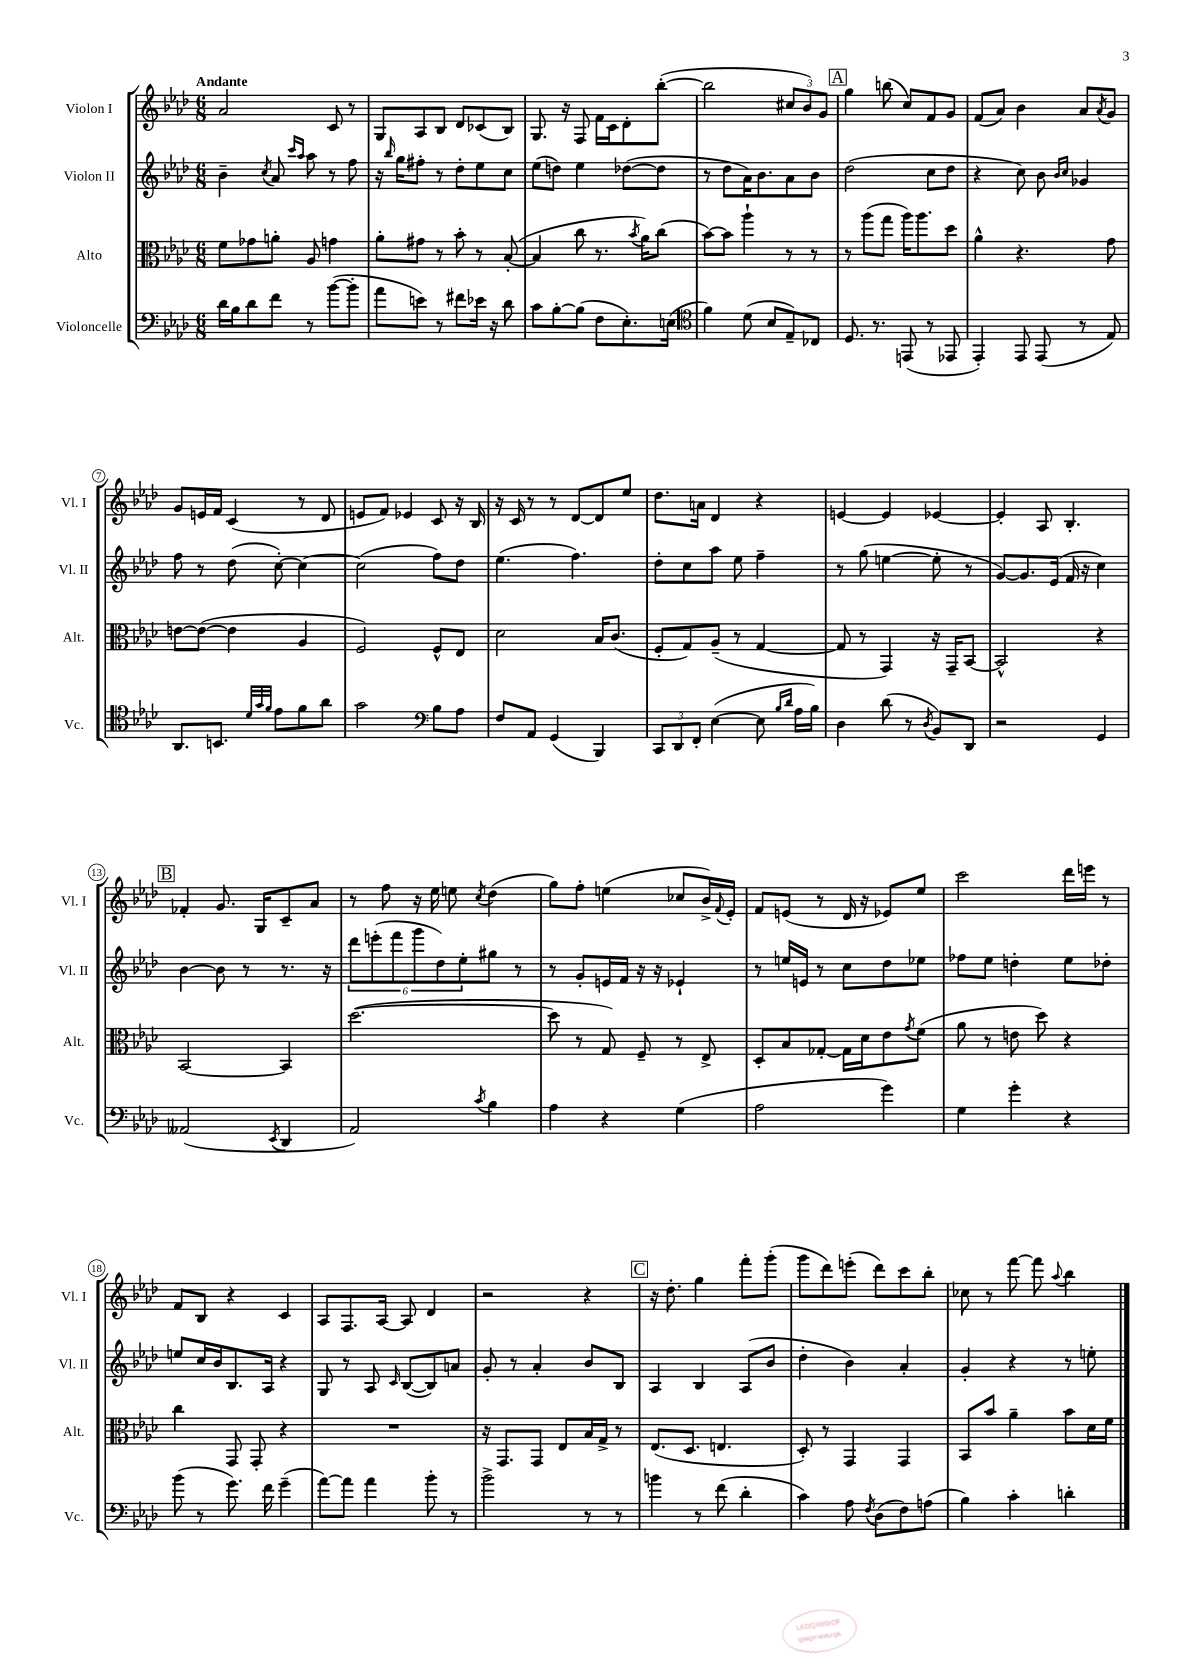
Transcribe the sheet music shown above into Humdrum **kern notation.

**kern	**kern	**kern	**kern
*part4	*part3	*part2	*part1
*staff4	*staff3	*staff2	*staff1
*I"Violoncelle	*I"Alto	*I"Violon II	*I"Violon I
*I'Vc.	*I'Alt.	*I'Vl. II	*I'Vl. I
*clefF4	*clefC3	*clefG2	*clefG2
*k[b-e-a-d-]	*k[b-e-a-d-]	*k[b-e-a-d-]	*k[b-e-a-d-]
*M6/8	*M6/8	*M6/8	*M6/8
=1	=1	=1	=1
!	!	!	!LO:TX:a:B:t=Andante
16d-\LL	8f\L	4b-~\	2a-/
16B-\J	.	.	.
8d-\	8g-X\	.	.
.	.	8qcc/	.
8f\J	8an'\J	8a-/	.
.	.	16qqccc/LL	.
.	.	16qqaa-/JJ	.
8r	8A-/	8aa-\	.
([8b-\L	4gn\	8r	8c/
8b-'\J]	.	8ff\	8r
=2	=2	=2	=2
8a-\L	8a-'\L	16r	8G/L
.	.	16qqbb-/	.
.	.	16gg\KL	.
8en\J)	8g#X\J	8ff#X'\J	8A-/
8r	8r	8r	8B-/J
8f#X\L	8b-'\	8dd-'\L	8d-/L
16e-X\Jk	8r	8ee-\	(8c-X/
16r	.	.	.
8d-\	([8B-'/	8cc\J	8B-/J)
=3	=3	=3	=3
8c\L	4B-/]	(8ee-\L	8.G/
[8B-'\	.	8ddn\J)	.
.	.	.	16r
(8B-\J]	8cc\	4ee-\	8F/
8F\L	8.r	.	16f\LL
.	.	.	16c\J
8.E-'\)	.	([8dd-X\L	8d-'\
.	8qb-/	.	.
.	16a-\KL)	.	.
.	(8cc\J	8dd-\J]	([8bb-'\J
(16En\Jk	.	.	.
=4	=4	=4	=4
*clefC4	*	*	*
4f\)	[8b-\L)	8r	2bb-\]
.	8b-\J]	8dd-\L	.
(8d-\	4aa-`\	16a-\K)	.
.	.	8.b-\	.
8B-/L	.	.	.
8E-~/)	8r	8a-\	12cc#X/L
.	.	.	12b-/)
8C-X/J	8r	8b-\J	.
.	.	.	12g/J
!!LO:REH:place=s1:t=A
=5	=5	=5	=5
8.D-/	8r	(2dd-\	4gg\
.	(8aa-\L	.	.
8.r	.	.	.
.	8gg\J	.	(8bbn\
(8EEn/	16aa-\KL)	.	8cc/L)
.	8.aa-\	.	.
8r	.	8cc\L	8f/
8EE-X/	8dd-\J	8dd-\J	8g/J
=6	=6	=6	=6
4EE-'/)	4a-^^\	4r	(8f/L
.	.	.	8a-/J)
8EE-/	4.r	8cc\)	4b-\
(8EE-/	.	8b-\	.
.	.	16qqb-/LL	.
.	.	16qqcc/JJ	.
8r	.	4g-X/	8a-/L
.	.	.	8qa-/
8E-/)	8g\	.	8g/J
!!LO:LB:g=z
=7	=7	=7	=7
8.AA-/L	[8en\L	8ff\	8g/L
.	(8e\J_	8r	16en/L
8.BBn/J	.	.	16f/JJ
.	4e\]	(8dd-\	(4c/
32qqd-/LLL	.	.	.
32qqg/	.	.	.
32qqf/JJJ	.	.	.
8e-\L	.	[8cc'\)	.
8f\	4A-/	4cc\_	8r
8a-\J	.	.	8d-/
=8	=8	=8	=8
2g\	2F/)	(2cc\]	8en/L
.	.	.	8f/J)
.	.	.	4e-X/
*clefF4	*	*	*
8B-\L	8F^^/L	8ff\L)	8c/
8A-\J	8E-/J	8dd-\J	16r
.	.	.	16B-/
=9	=9	=9	=9
8F/L	2d-\	(4.ee-\	16r
.	.	.	16c/
8AA-/J	.	.	8r
(4GG/	.	.	8r
.	.	4.ff\)	[8d-/L
4BBB-/)	16B-/KL	.	8d-/]
.	(8.c/J	.	.
.	.	.	8ee-/J
=10	=10	=10	=10
12CC/L	8F'/L	8dd-'\L	8.dd-\L
12DD-/	.	.	.
.	8G/)	8cc\	.
12FF'/J	.	.	.
.	.	.	16an\Jk
([4E-\	(8A-~/J	8aa-\J	4d-/
.	8r	8ee-\	.
8E-\]	[4G/	4ff~\	4r
16qqB-/LL	.	.	.
16qqd-/JJ	.	.	.
16A-\LL	.	.	.
16B-\JJ)	.	.	.
=11	=11	=11	=11
4D-\	8G/]	8r	[4en/
.	8r	(8gg\	.
(8d-\	4GG/)	[4een\	4e/]
8r	.	.	.
8qD-/	.	.	.
8BB-/L)	16r	8ee'\]	[4e-X/
.	16GG~/KL	.	.
8DD-/J	[8BB-/J	8r	.
=12	=12	=12	=12
2r	2BB-^^/]	[8g/L)	4e-'/]
.	.	8.g/]	.
.	.	.	8A-/
.	.	(16e-/Jk	.
.	.	16f/	4.B-'/
.	.	16r	.
4GG/	4r	4cc\)	.
!!LO:LB:g=z
!!LO:REH:place=s1:t=B
=13	=13	=13	=13
(2AA--X/	[2BB-/	[4b-\	4f-X'/
.	.	8b-\]	8.g/
.	.	8r	.
.	.	.	16G/KL
8qEE-/	.	.	.
4DD-/	4BB-/]	8.r	8c~/
.	.	.	8a-/J
.	.	16r	.
=14	=14	=14	=14
2AA-/)	([2.dd-\	12ddd-\L	8r
.	.	(12eeen'\	.
.	.	.	8ff\
.	.	12fff\	.
.	.	12ggg\	16r
.	.	.	16ee-\
.	.	12dd-\)	.
.	.	.	8een\
.	.	12ee-'\	.
8qc/	.	.	8qcc/
4B-\	.	8gg#X\J	(4dd-\
.	.	8r	.
=15	=15	=15	=15
4A-\	8dd-\]	8r	8gg\L)
.	8r	8g'/L	8ff'\J
4r	8G/)	16en/L	(4een\
.	.	16f/JJ	.
.	8F~/	16r	.
.	.	16r	.
(4G\	8r	4e-X`/	8cc-X/L
.	8E-^/	.	16b-^/L)
.	.	.	8qqf/
.	.	.	16e-'/JJ
=16	=16	=16	=16
2A-\	8D-'/L	8r	8f/L
.	8B-/	16een/LL	(8en/J
.	.	16en/JJ	.
.	[8G-X'/J	8r	8r
.	16G-\LL]	8cc\L	16d-/
.	16d-\J	.	16r
4g\)	8e-\	8dd-\	8e-X/L)
.	8qg/	.	.
.	(8f\J	8ee-X\J	8ee-/J
=17	=17	=17	=17
4G\	8a-\	8ff-X\L	2ccc\
.	8r	8ee-\J	.
4g'\	8en\	4ddn'\	.
.	8dd-\)	.	.
4r	4r	8ee-\L	16ddd-\LL
.	.	.	16eeen\JJ
.	.	8dd-X'\J	8r
!!LO:LB:g=z
=18	=18	=18	=18
(8b-\	4cc\	8een/L	8f/L
8r	.	16cc/L	8B-/J
.	.	16b-/J	.
8.g\)	8GG/	8.B-/	4r
.	8GG'/	.	.
16f\	.	16A-/Jk	.
(4g~\	4r	4r	4c/
=19	=19	=19	=19
[8a-\L)	2.r	8G/	8A-/L
8a-\J]	.	8r	8.F/
4a-\	.	8A-/	.
.	.	.	[16A-/Jk
.	.	16qqc/	.
.	.	([8B-/L	8A-/]
8b-'\	.	8B-/])	4d-/
8r	.	8an/J	.
=20	=20	=20	=20
2b-^\	16r	8g'/	2r
.	8.GG/L	.	.
.	.	8r	.
.	8GG/J	4a-'/	.
.	8E-/L	.	.
8r	16B-/L	8b-/L	4r
.	16G^/JJ	.	.
8r	8r	8B-/J	.
!!LO:REH:place=s1:t=C
=21	=21	=21	=21
4bn\	(8.E-/L	4A-/	16r
.	.	.	8.dd-'\
.	8.D-/J	.	.
8r	.	4B-/	4gg\
(8f\	4.En/	.	.
4d-'\	.	(8A-/L	8fff'\L
.	.	8b-/J	(8ggg'\J
=22	=22	=22	=22
4c\)	8D-'/)	4dd-'\	8ggg\L
.	8r	.	8ddd-\)
8A-\	4GG/	4b-\)	(8eeen'\J
8qF/	.	.	.
(8D-\L	.	.	8ddd-\L)
8F\)	4GG/	4a-'/	8ccc\
(8An\J	.	.	8bb-'\J
=23	=23	=23	=23
4B-\)	8BB-/L	4g'/	8cc-X\
.	8b-/J	.	8r
4c'\	4a-~\	4r	[8fff\
.	.	.	8fff\]
.	.	.	8qqaa-/
4dn'\	8b-\L	8r	4bb-\
.	16d-\L	8een'\	.
.	16f\JJ	.	.
==	==	==	==
*-	*-	*-	*-
